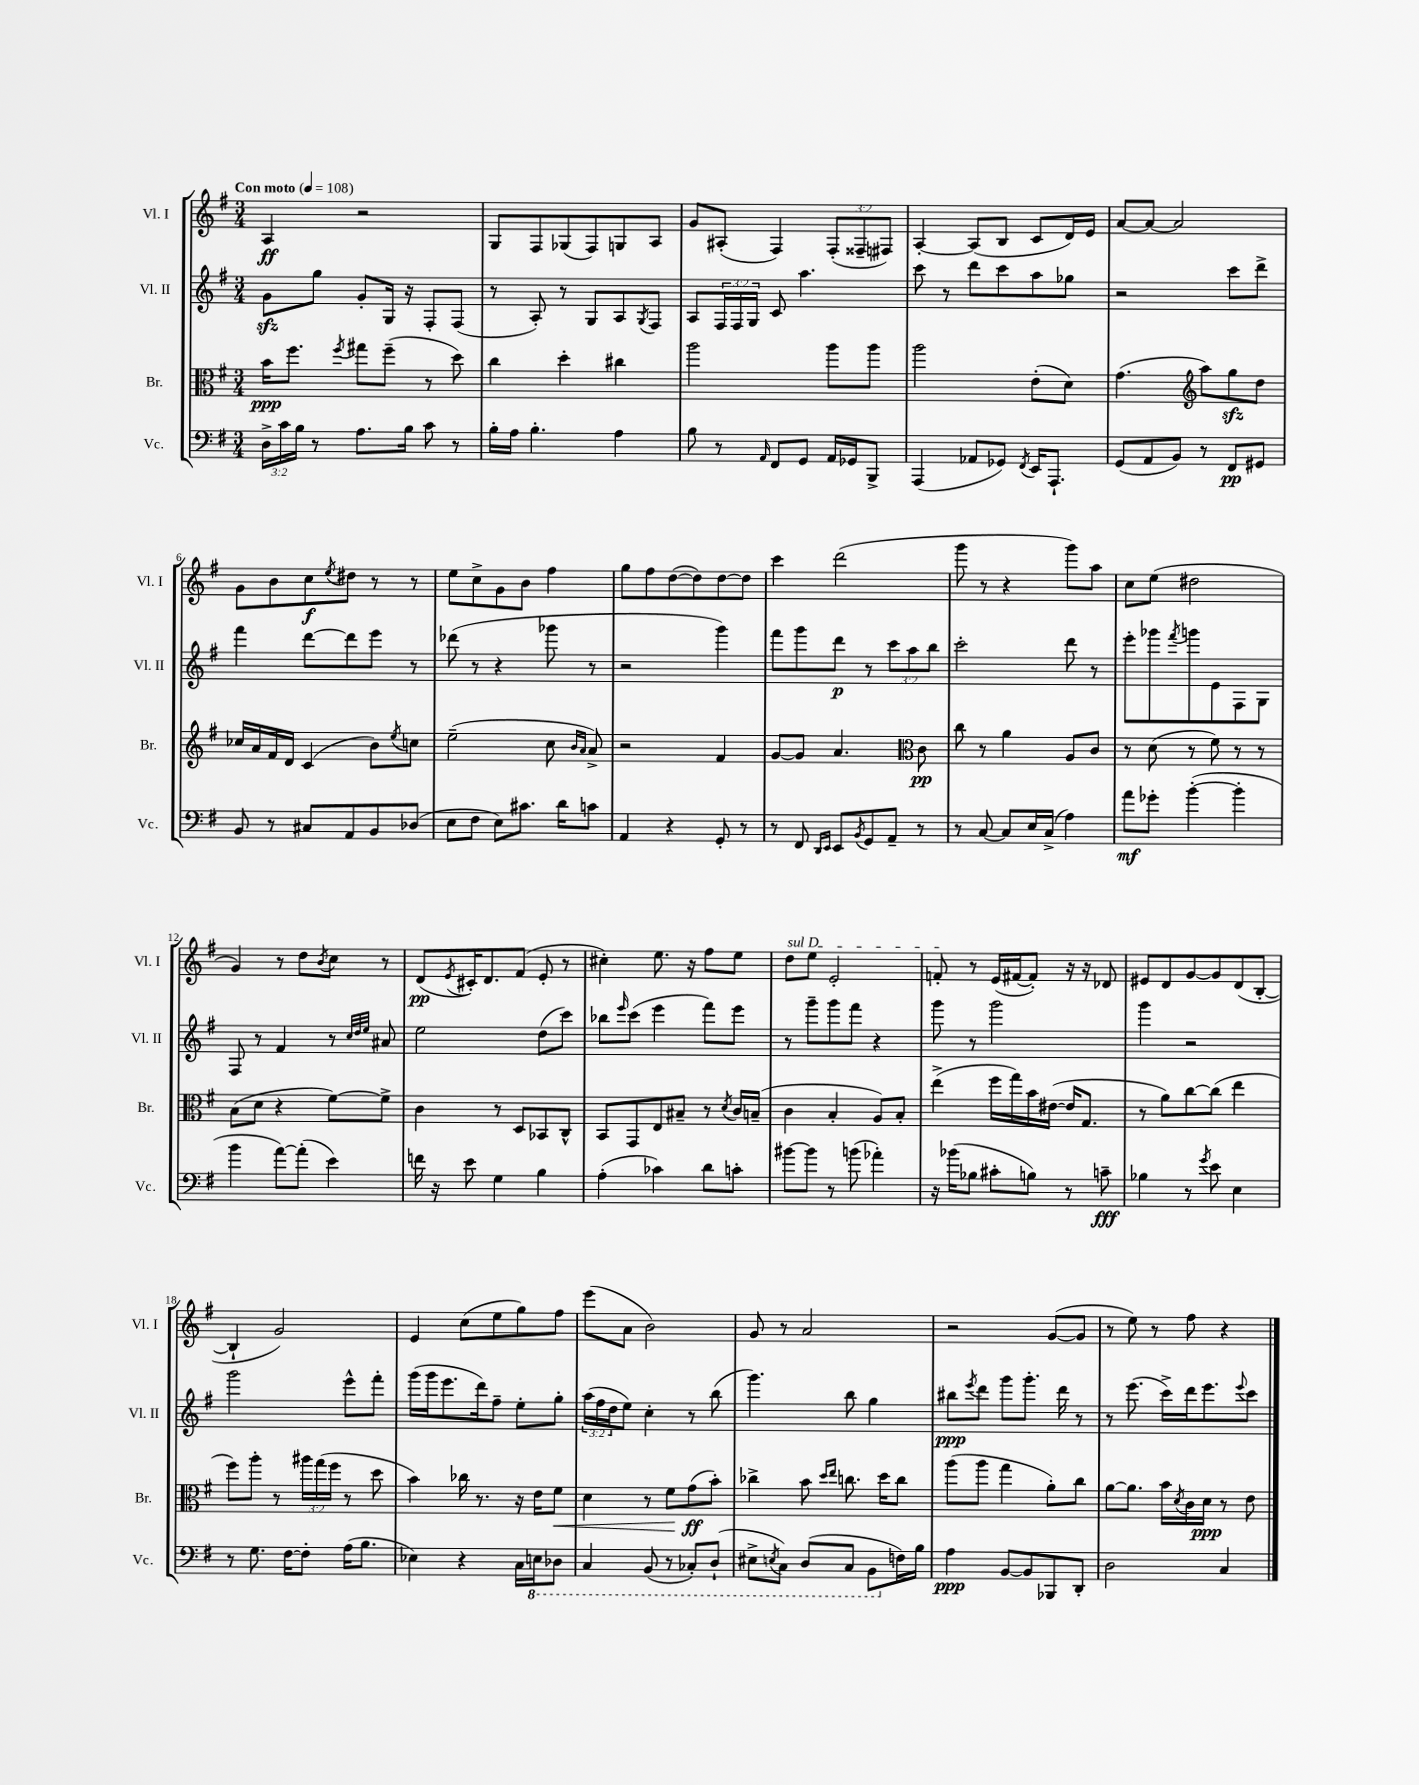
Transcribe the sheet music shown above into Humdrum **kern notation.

**kern	**kern	**kern	**kern
*staff4	*staff3	*staff2	*staff1
*clefF4	*clefC3	*clefG2	*clefG2
*k[f#]	*k[f#]	*k[f#]	*k[f#]
*M3/4	*M3/4	*M3/4	*M3/4
*MM108	*MM108	*MM108	*MM108
24D^	16b	8g	4A
24c	.	.	.
.	8.ff#	.	.
24B	.	.	.
8r	.	8gg	.
.	8qff#	.	.
8.A	8gg#	8g'	2r
.	(8ff#~	16G	.
16B	.	16r	.
8c	8r	8F#'	.
8r	8dd)	(8F#	.
=	=	=	=
16B'	4cc	8r	8G
16A	.	.	.
4.B'	.	8A')	8F#
.	4dd'	8r	(8G-
.	.	8G	8F#)
4A	4cc#	8A	8G
.	.	8qG	.
.	.	8F#	8A
=	=	=	=
8B	2aa	8A	8g
8r	.	24F#	(8A#'
.	.	24F#	.
.	.	24G	.
16qqAA	.	.	.
8FF#	.	8c	4F#)
8GG	.	4.aa	.
16AA	8aa	.	(12F#'
16GG-	.	.	.
.	.	.	12F##~
8BBB^	8aa	.	.
.	.	.	12F#)
=	=	=	=
(4AAA	2aa	8ccc	[4A'
.	.	8r	.
8AA-	.	8ddd	(8A]
8GG-)	.	8ccc	8B
8qFF#	.	.	.
16EE	(8e'	8aa	8c
8.AAA`	.	.	.
.	8d)	8gg-	16d)
.	.	.	16e
=	=	=	=
(8GG	(4.g	2r	[8a
8AA	.	.	8a_
8BB)	.	.	2a]
*	*clefG2	*	*
8r	8aa)	.	.
8FF#	8gg	8ccc	.
8GG#	8dd	8ddd^	.
=	=	=	=
8BB	16cc-	4fff#	8g
.	16a	.	.
8r	16f#	.	8b
.	16d	.	.
8C#	(4c	[8ddd	8cc
.	.	.	8qee
8AA	.	8ddd]	8dd#
8BB	8b)	8eee	8r
.	8qee	.	.
(8D-	8cc	8r	8r
=	=	=	=
8E	(2ee~	(8ddd-	8ee
8F#	.	8r	8cc^
8E)	.	4r	8g
8.c#	.	.	8b
.	8cc	8ggg-	4ff#
16d	.	.	.
.	16qqb	.	.
.	16qqa	.	.
8c	8a^)	8r	.
=	=	=	=
4AA	2r	2r	8gg
.	.	.	8ff#
4r	.	.	([8dd
.	.	.	8dd])
8GG'	4f#	4ggg)	[8dd
8r	.	.	8dd]
=	=	=	=
8r	[8g	8fff#	4ccc
8FF#	8g]	8ggg	.
16qqDD	.	.	.
16qqEE	.	.	.
8EE	4.a	8ddd	(2ddd
8qBB	.	.	.
8GG	.	8r	.
8AA~	.	12ccc	.
.	.	12aa	.
*	*clefC3	*	*
8r	8c	.	.
.	.	12bb	.
=	=	=	=
8r	8cc	2ccc'	8ggg
[8C	8r	.	8r
8C]	4a	.	4r
16E	.	.	.
(16C^	.	.	.
4A)	8A	8ddd	8ggg)
.	8c	8r	8aa
=	=	=	=
8a	8r	8eee'	8cc
8g-'	(8d	8ggg-	(8ee
.	.	8qfff#	.
([4b'	8r	8ggg	2dd#
.	8f#)	8e	.
4b']	8r	8F#	.
.	8r	8G	.
=	=	=	=
4b	(8B	8F#	4g)
.	8d	8r	.
[8a)	4r	4f#	8r
(8a']	.	.	8dd
.	.	.	8qb
4e)	[8f#)	8r	8cc
.	.	32qqcc	.
.	.	32qqdd	.
.	.	32qqee	.
.	8f#^]	8a#	8r
=	=	=	=
16f	4c	2ee	(8d
16r	.	.	.
.	.	.	8qe
8e	.	.	16c#')
.	.	.	8.d
4G	8r	.	.
.	8D	.	(8f#
4B	8BB-	(8dd	8e'
.	8C^^	8ccc)	8r
=	=	=	=
(4A'	8BB	8bb-	4cc#')
.	.	16qqeee	.
.	8GG	(8ccc	.
4c-)	8E	4eee	8.ee
.	8B#~	.	.
.	.	.	16r
8d	8r	8fff#)	8ff#
.	8qd	.	.
8c'	16c	8eee	8ee
.	(16B~	.	.
=	=	=	=
[8b#	4c	8r	8dd
8b#]	.	8ggg~	8ee
8r	4B'	8ggg	2e'
(8b	.	8fff#	.
4a-')	8A)	4r	.
.	8B'	.	.
=	=	=	=
16r	(4ee^	8ggg	8f'
(16b-	.	.	.
8B-	.	8r	8r
8c#'	16ff#	2ggg	(16e
.	16gg)	.	[16f#
8B)	16b	.	8f#'])
.	([16e#	.	.
8r	16e#]	.	16r
.	8.G	.	16r
8c~	.	.	8d-
=	=	=	=
4B-	8r	4ggg	8e#
.	8a)	.	8d
8r	[8cc	2r	[8g
8qg	.	.	.
8e	(8cc]	.	8g]
4E	4ee	.	(8d
.	.	.	[8B'
=	=	=	=
8r	8ff#)	2ggg	4B`]
8.G	8aa'	.	.
.	8r	.	2g)
[16F#	.	.	.
8F#']	24aa#	.	.
.	(24gg	.	.
.	24ff#	.	.
(16A	8r	8eee^^	.
8.B	.	.	.
.	8dd	8fff#'	.
=	=	=	=
4E-)	4b)	(16ggg	4e
.	.	16ggg	.
.	.	8.eee	.
4r	16cc-	.	(8cc
.	8.r	16ddd)	.
.	.	8ff#~	8ee
16C	16r	8ee'	8gg)
16EE	16e	.	.
8DD-	8f#	8gg'	8ff#
=	=	=	=
4CC	4d	(24aa	(8eee
.	.	24ff#	.
.	.	24dd	.
.	.	8ee)	8a
(8BBB	8r	4cc'	2b)
8r	8f#	.	.
8CC-')	(8g	8r	.
(8DD`	8b')	(8bb	.
=	=	=	=
8EE#^	4cc-^	4.ggg)	8g
8qEE	.	.	.
8CC)	.	.	8r
(8DD	8b	.	2a
.	16qqdd	.	.
.	16qqee	.	.
8CC	8.cc	8bb	.
8BBB	.	4gg	.
.	16dd	.	.
16F)	8cc	.	.
16B	.	.	.
=	=	=	=
4A	(8aa	8bb#	2r
.	.	8qeee	.
.	8aa	8ddd	.
[8BB	4gg	8ggg	.
8BB]	.	8.ggg'	.
8BBB-	8a')	.	([8g
.	.	16ddd	.
8DD'	8cc	8r	8g]
=	=	=	=
2D	[8a	8r	8r
.	8.a]	(8.eee	8ee)
.	.	.	8r
.	16b	16ccc^)	.
.	8qd	.	.
.	16c	16ddd	8ff#
.	16d	8.eee	.
4C	8r	.	4r
.	.	8qqeee	.
.	8e	8ccc	.
==	==	==	==
*-	*-	*-	*-
